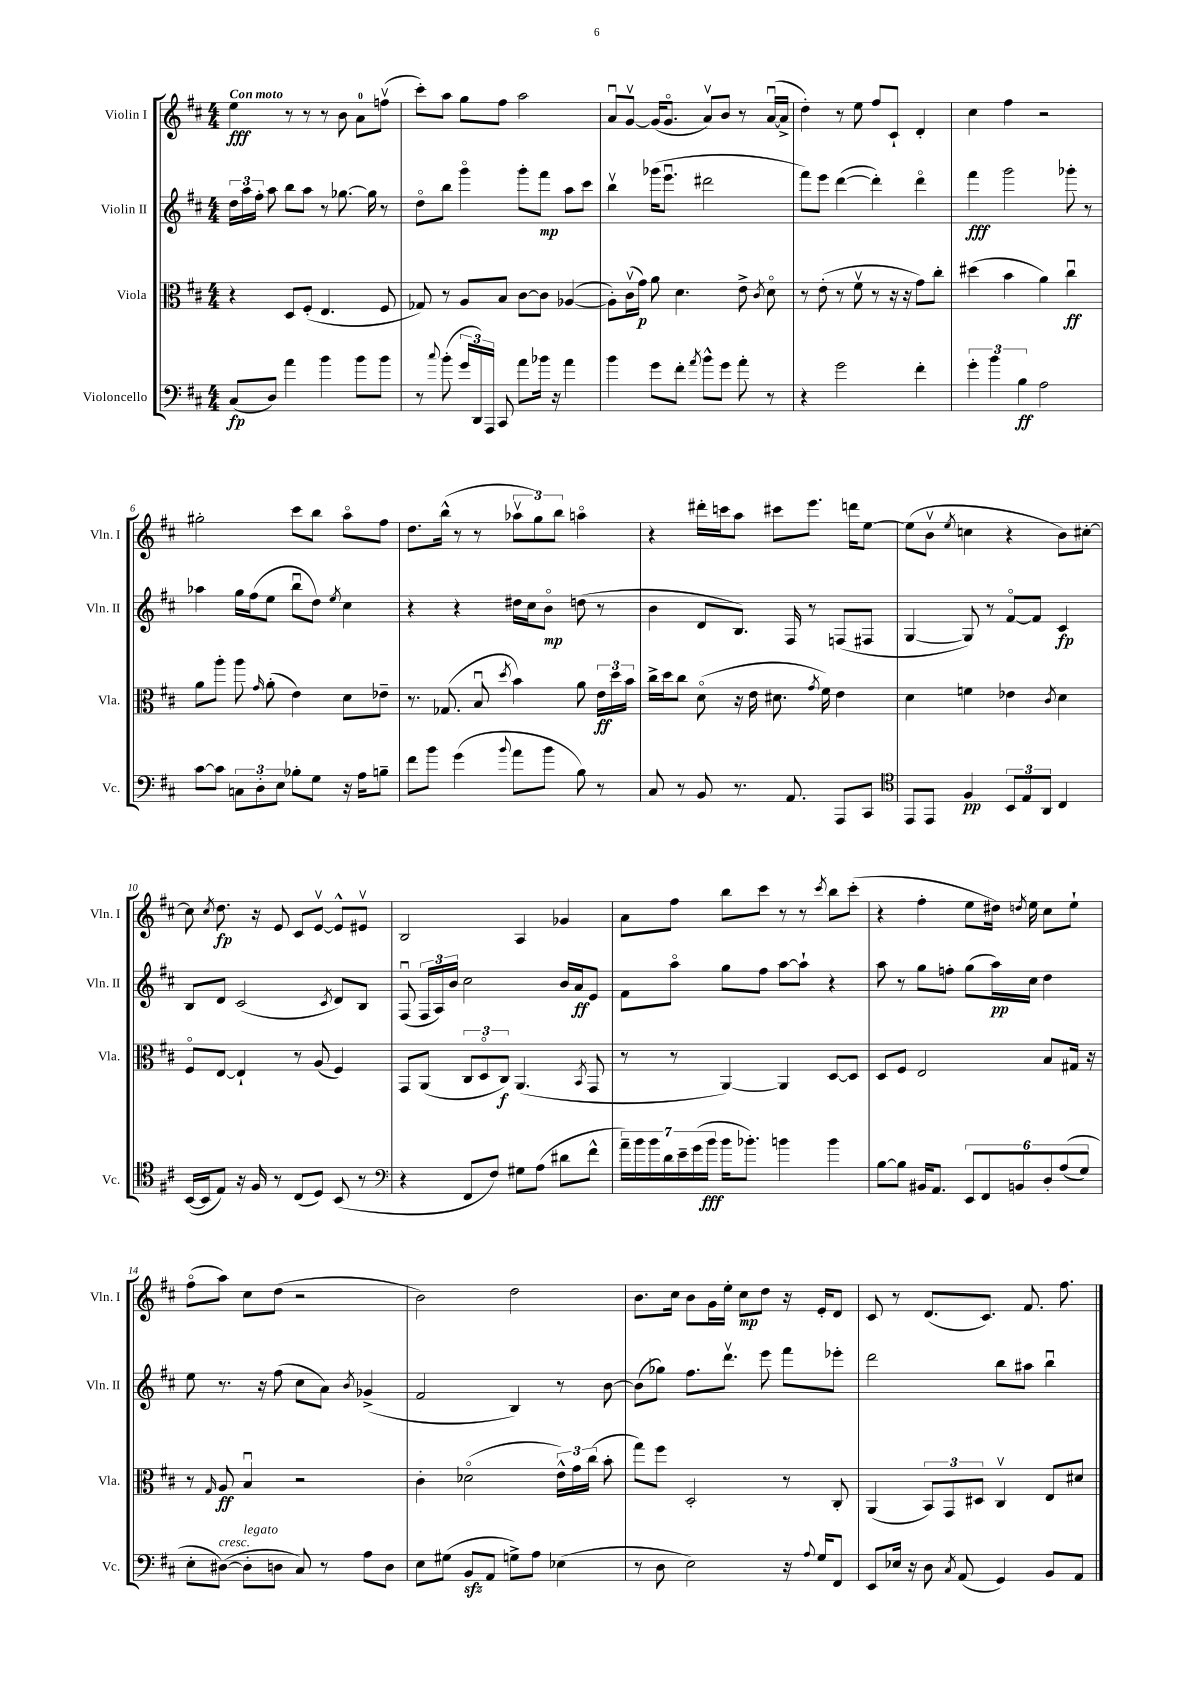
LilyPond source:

<<
\new StaffGroup <<
\new Staff = "s0" \with { instrumentName = "Violin I" shortInstrumentName = "Vln. I" } {
    \clef treble \key d \major \numericTimeSignature \time 4/4 \tempo "Con moto"
    \autoBeamOff e''4\fff r8 r8 r8 b'8 a'8[-0 f''8]\upbow( |
    cis'''8[-.) a''8] g''8[ fis''8] a''2 |
    a'8[\downbow g'8]~\upbow g'16[( g'8.]\flageolet a'8[\upbow) b'8] r8 a'16[~\downbow( a'16]-> |
    d''4-.) r8 e''8 fis''8[ cis'8]-! d'4-. |
    cis''4 fis''4 r2 |
    gis''2-. cis'''8[ b''8] a''8[\flageolet fis''8] |
    d''8.[ b''16]-^( r8 r8 \tuplet 3/2 { aes''8[\upbow g''8) b''8] } a''4\flageolet |
    r4 dis'''16[-. c'''16 a''8] cis'''8[ e'''8.] d'''16[ e''8]~ |
    e''8[( b'8]\upbow \acciaccatura { e''8 } c''4 r4 b'8[) cis''8]~-. |
    cis''8 \acciaccatura { cis''8 } d''8.\fp r16 e'8 cis'8[ e'8]~\upbow e'8[-^ eis'8]\upbow |
    b2 a4 ges'4 |
    a'8[ fis''8] b''8[ cis'''8] r8 r8 \acciaccatura { cis'''8 } b''8[ cis'''8]-.( |
    r4 fis''4-. e''8[ dis''16]) \acciaccatura { d''8 } e''16 cis''8[ e''8]-! |
    fis''8[\flageolet( a''8]) cis''8[ d''8]( r2 |
    b'2) d''2 |
    b'8.[ cis''16] b'8[ g'16 e''16]-. cis''8[\mp d''8] r16 e'16[-. d'8] |
    cis'8 r8 d'8.[( cis'8.]) fis'8. fis''8. \bar "|." |
}
\new Staff = "s1" \with { instrumentName = "Violin II" shortInstrumentName = "Vln. II" } {
    \clef treble \key d \major \numericTimeSignature \time 4/4
    \autoBeamOff \tuplet 3/2 { d''16[ a''16 fis''16]-. } a''8 b''8[ a''8] r8 ges''8.~ ges''16 r8 |
    d''8[\flageolet b''8] g'''4\flageolet g'''8[-. fis'''8]\mp a''8[ cis'''8] |
    b''4\upbow ges'''16[( e'''8.]\downbow dis'''2 |
    fis'''8[) e'''8] d'''4~( d'''4-.) d'''4\flageolet |
    fis'''4\fff g'''2 ges'''8-. r8 |
    aes''4 g''16[ fis''16( e''8] b''8[\downbow d''8]) \acciaccatura { e''8 } cis''4 |
    r4 r4 dis''16[ cis''16 b'8]\flageolet\mp d''8( r8 |
    b'4 d'8[ b8.]) fis16 r8 f8[( fis8] |
    g4~ g8) r8 fis'8[~\flageolet fis'8] cis'4\fp |
    b8[ d'8] cis'2( \acciaccatura { cis'8 } d'8[) b8] |
    fis8\downbow( \tuplet 3/2 { fis16[ a16) b'16] } cis''2 b'16[ a'16\ff e'8] |
    fis'8[ a''8]\flageolet g''8[ fis''8] a''8[~ a''8]-! r4 |
    a''8 r8 g''8[ f''8]-. g''8[( a''16\pp) cis''16] d''4 |
    e''8 r8. r16 fis''8( cis''8[ a'8]) \acciaccatura { b'8 } ges'4->( |
    fis'2 b4) r8 b'8~ |
    b'8[( ges''8]) fis''8.[ d'''8.]\upbow e'''8 fis'''8[ ees'''8]-. |
    d'''2 b''8[ ais''8] b''4\downbow \bar "|." |
}
\new Staff = "s2" \with { instrumentName = "Viola" shortInstrumentName = "Vla." } {
    \clef alto \key d \major \numericTimeSignature \time 4/4
    \autoBeamOff r4 d8[ fis8]-.( e4. fis8 |
    ges8) r8 a8[ b8] cis'8[~ cis'8] aes4~( |
    aes8[-.) cis'16\upbow( g'16]\p) a'8 d'4. e'8-> \acciaccatura { cis'8 } d'8\flageolet |
    r8 e'8-.( r8 fis'8\upbow r8 r16 r16 g'8[) cis''8]-. |
    dis''4( b'4 a'4) cis''4\downbow\ff |
    a'8[ a''8]-. a''8 \grace { g'16 } a'8-.( e'4) d'8[ ees'8]-- |
    r8. ges8.( b8\downbow \acciaccatura { d''8 } b'4) a'8 \tuplet 3/2 { e'16[\ff d''16 b'16] } |
    cis''16[-> d''16 cis''8] d'8\flageolet( r16 e'16 dis'8. \acciaccatura { g'8 } fis'16) e'4 |
    d'4 f'4 ees'4 \acciaccatura { cis'8 } d'4 |
    fis8[\flageolet e8]~ e4-! r8 a8( fis4) |
    g,8[ a,8]( \tuplet 3/2 { cis8[ d8\flageolet cis8]\f) } a,4.( \acciaccatura { b,8 } g,8 |
    r8 r8 a,4~) a,4 d8[~ d8] |
    d8[ fis8] e2 b8[ gis16] r16 |
    r8 \grace { g16 } a8\ff b4\downbow r2 |
    cis'4-. des'2\flageolet( \tuplet 3/2 { e'16[-^) g'16 cis''16]( } b'8-. |
    g''8[) fis''8] d2-. r8 cis8-. |
    a,4( \tuplet 3/2 { b,8[) g,8 dis8] } cis4\upbow e8[ dis'8] \bar "|." |
}
\new Staff = "s3" \with { instrumentName = "Violoncello" shortInstrumentName = "Vc." } {
    \clef bass \key d \major \numericTimeSignature \time 4/4
    \autoBeamOff cis8[\fp( d8]) a'4 b'4 b'8[ b'8] |
    r8 \appoggiatura { cis''8 } b'8-.( \tuplet 3/2 { g'16[ d,16) a,,16] } cis,8 a'8[ bes'16] r16 a'4 |
    b'4 g'8[ fis'8]-. \acciaccatura { a'8 } b'8[-^ g'8] a'8-. r8 |
    r4 g'2 fis'4-. |
    \tuplet 3/2 { g'4-. b'4 b4\ff } a2 |
    cis'8[~ cis'8] \tuplet 3/2 { c8[ d8-. e8] } bes8[-. g8] r16 a16[ b8]-- |
    fis'8[ b'8] g'4( \appoggiatura { b'8 } a'8[ b'8] b8) r8 |
    cis8 r8 b,8 r8. a,8. a,,8[ cis,8] |
    \clef tenor e,8[ e,8] fis4\pp \tuplet 3/2 { b,8[ e8 a,8] } cis4 |
    b,16[~( b,16 e8]) r16 fis16 r8 cis8[( d8]) b,8( r8 |
    \clef bass r4 fis,8[ fis8]) gis8[ a8]( dis'8[ fis'8]-^ |
    \tuplet 7/4 { a'16[--) b'16 b'16 d'16 e'16-- g'16( b'16]\fff } b'16[ bes'8.]-.) b'4 b'4 |
    b8[~ b8] bis,16[ a,8.] \tuplet 6/4 { e,8[ fis,8 b,8 d8-. a8(\( g8]) } |
    e8[-. dis8]~^\markup { \italic "cresc." }(\) dis8[-.^\markup { \italic "legato" } d8] cis8) r8 a8[ d8] |
    e8[ gis8]( b,8[\sfz a,8] g8[->) a8] ees4( |
    r8 d8 e2) r16 \appoggiatura { a8 } g16[ fis,8] |
    e,8[ ees16] r16 d8 \acciaccatura { cis8 } a,8( g,4) b,8[ a,8] \bar "|." |
}
>>
>>
